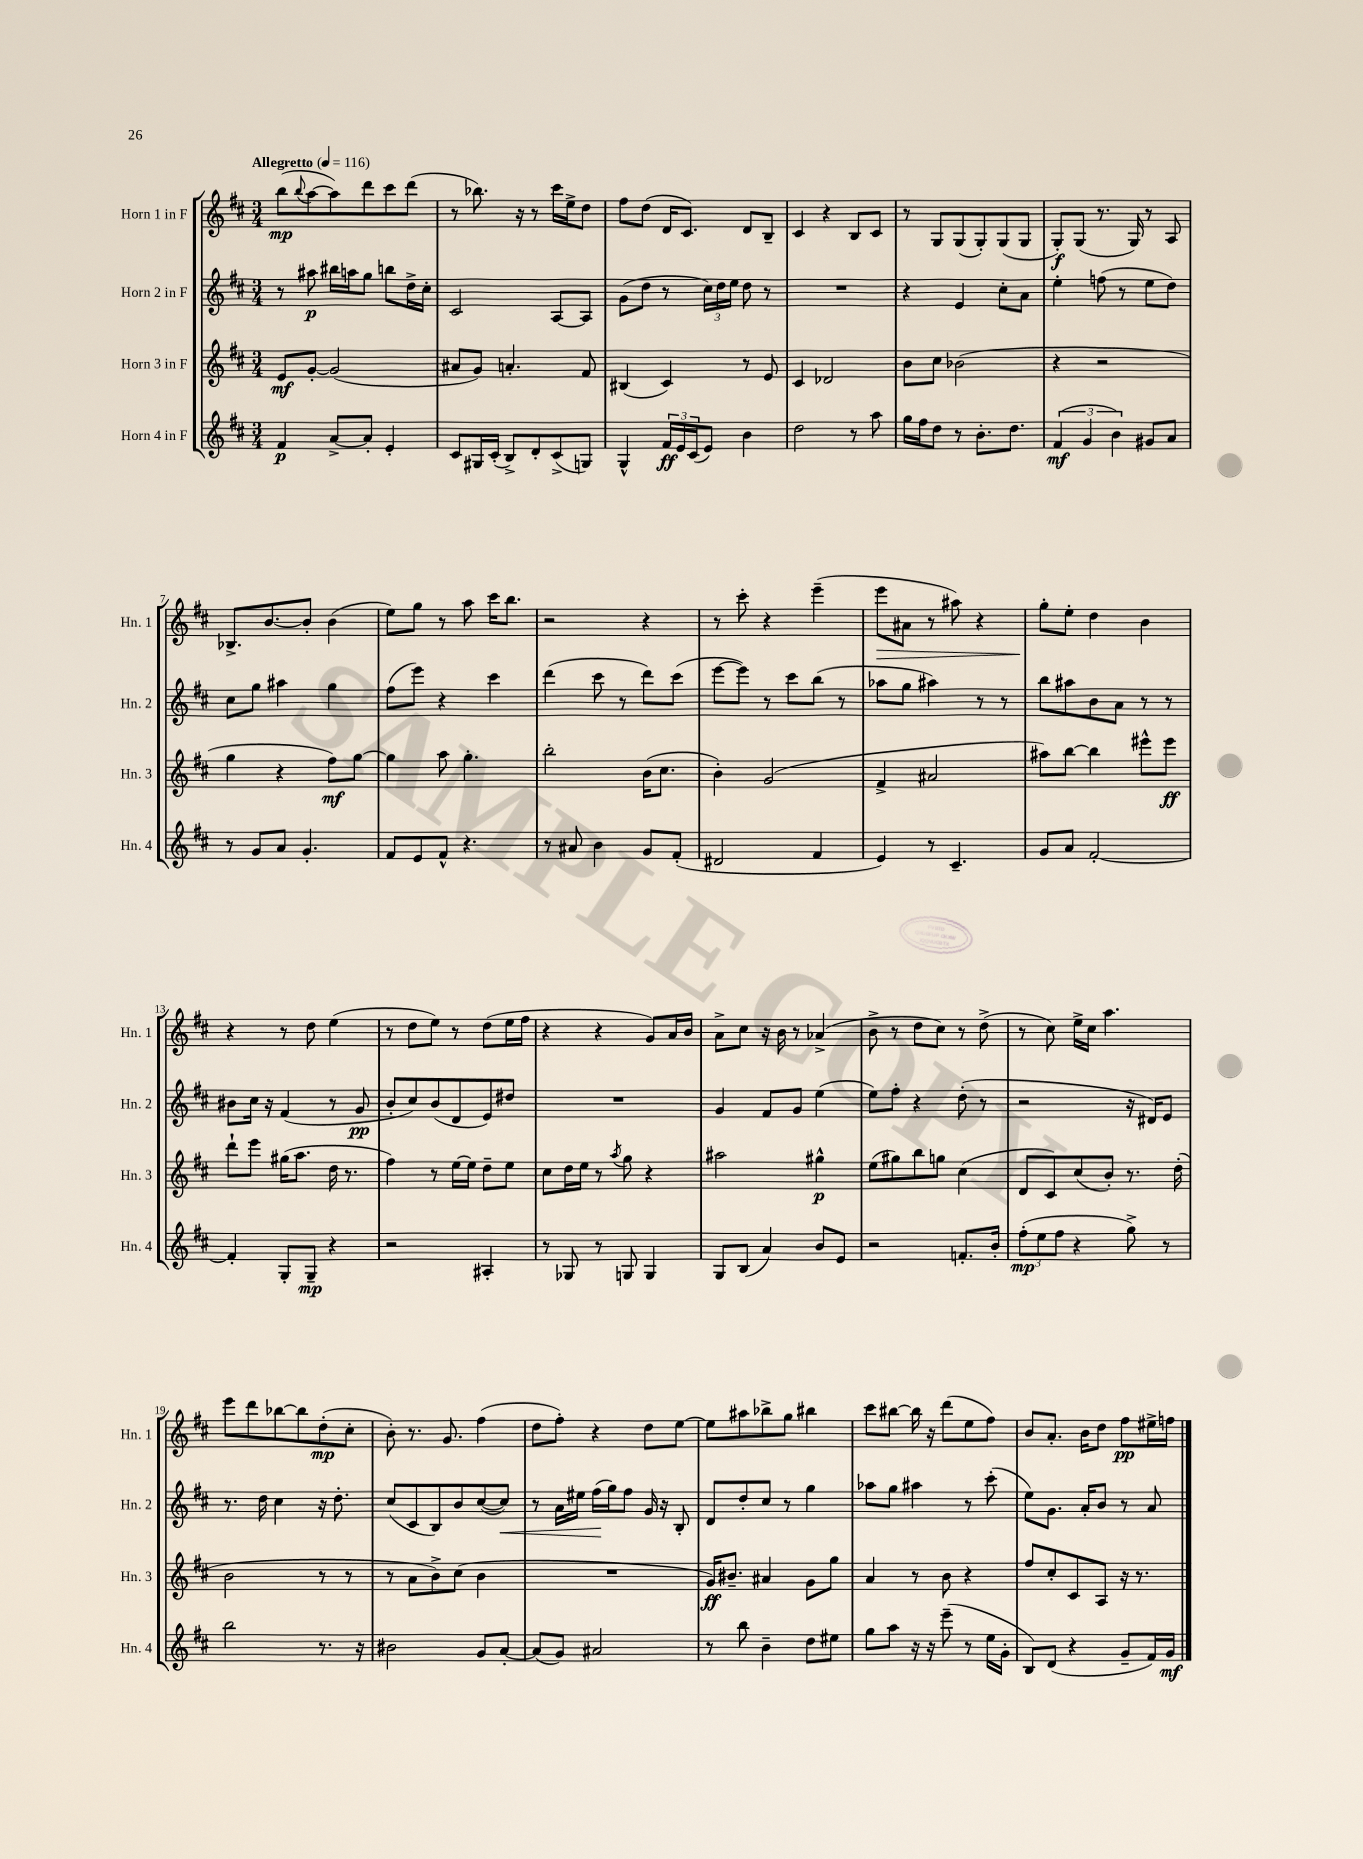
<<
\new StaffGroup <<
\new Staff = "s0" \with { instrumentName = "Horn 1 in F" shortInstrumentName = "Hn. 1" } {
    \clef treble \key d \major \numericTimeSignature \time 3/4 \tempo "Allegretto" 4 = 116
    b''8\mp( \appoggiatura { b''8 } a''8~ a''8) d'''8 cis'''8 d'''8( |
    r8 bes''8.) r16 r8 cis'''16 e''16-> d''8 |
    fis''8 d''8( d'16 cis'8.) d'8 b8-- |
    cis'4 r4 b8 cis'8 |
    r8 g8 g8( g8-.) g8( g8 |
    g8-.\f) g8( r8. g16) r8 a8 |
    bes8.-> b'8.~ b'8-. b'4( |
    e''8) g''8 r8 a''8 cis'''16 b''8. |
    r2 r4 |
    r8 cis'''8-. r4 e'''4--( |
    e'''8\> ais'8 r8 ais''8) r4 |
    g''8-.\! e''8-. d''4 b'4 |
    r4 r8 d''8 e''4( |
    r8 d''8 e''8) r8 d''8( e''16 fis''16 |
    r4 r4 g'8) a'16 b'16 |
    a'8-> cis''8 r16 b'16 r8 aes'4->( |
    b'8-> r8 d''8 cis''8) r8 d''8->( |
    r8 cis''8) e''16-> cis''16 a''4. |
    e'''8 d'''8 bes''8~ bes''8 d''8-.\mp( cis''8-. |
    b'8-.) r8. g'8. fis''4( |
    d''8 fis''8-.) r4 d''8 e''8~ |
    e''8 ais''8 bes''8-> g''8 bis''4 |
    cis'''8 bis''8~ bis''16 r16 d'''8( e''8 fis''8) |
    b'8 a'8.-. b'16 d''8 fis''8\pp eis''16-> f''16 \bar "|." |
}
\new Staff = "s1" \with { instrumentName = "Horn 2 in F" shortInstrumentName = "Hn. 2" } {
    \clef treble \key d \major \numericTimeSignature \time 3/4
    r8 ais''8\p bis''16 a''16 g''8 b''8 d''16-> cis''16-. |
    cis'2 a8~ a8 |
    g'8( d''8 r8 \tuplet 3/2 { cis''16) d''16 e''16 } d''8 r8 |
    R2. |
    r4 e'4 cis''8-. a'8 |
    e''4-. f''8( r8 e''8 d''8) |
    cis''8 g''8 ais''4 g''4 |
    fis''8( e'''8) r4 cis'''4 |
    d'''4( cis'''8 r8 d'''8) cis'''8( |
    e'''8~ e'''8) r8 cis'''8 b''8( r8 |
    aes''8 g''8 ais''4) r8 r8 |
    b''8 ais''8 b'8 a'8 r8 r8 |
    bis'8 cis''16 r16 fis'4( r8 g'8\pp |
    b'8-. cis''8) b'8( d'8 e'8) dis''8 |
    R2. |
    g'4 fis'8 g'8 e''4( |
    e''8) fis''8-. r4 d''8-.( r8 |
    r2 r16 dis'16) e'8 |
    r8. d''16 cis''4 r16 d''8.-. |
    cis''8( cis'8 b8) b'8 cis''8~( cis''8\<) |
    r8 a'16 eis''16 fis''16\!( g''16) fis''8 g'16 r16 b8-. |
    d'8 d''8-. cis''8 r8 g''4 |
    aes''8 g''8 ais''4 r8 cis'''8-.( |
    e''8) g'8. a'16-. b'8 r8 a'8 \bar "|." |
}
\new Staff = "s2" \with { instrumentName = "Horn 3 in F" shortInstrumentName = "Hn. 3" } {
    \clef treble \key d \major \numericTimeSignature \time 3/4
    e'8\mf g'8~-. g'2( |
    ais'8 g'8) a'4.-. fis'8 |
    bis4( cis'4) r8 e'8 |
    cis'4 des'2 |
    b'8 cis''8 bes'2( |
    r4 r2 |
    g''4 r4 fis''8\mf) g''8~ |
    g''4 a''8 g''4.-. |
    b''2-. b'16( cis''8. |
    b'4-.) g'2( |
    fis'4-> ais'2 |
    ais''8) b''8~ b''4 eis'''8-^ eis'''8\ff |
    d'''8-! e'''8 gis''16( a''8. d''16 r8. |
    fis''4) r8 e''16~ e''16 d''8-- e''8 |
    cis''8 d''16 e''16 r8 \acciaccatura { a''8 } g''8 r4 |
    ais''2 gis''4-^\p |
    e''8( gis''8) b''8 g''8 cis''4( |
    d'8 cis'8) cis''8( b'8-.) r8. d''16-.( |
    b'2 r8 r8 |
    r8 a'8 b'8->) cis''8( b'4 |
    R2. |
    g'16\ff) bis'8.-- ais'4 g'8 g''8 |
    a'4 r8 b'8 r4 |
    fis''8 cis''8-. cis'8 a8 r16 r8. \bar "|." |
}
\new Staff = "s3" \with { instrumentName = "Horn 4 in F" shortInstrumentName = "Hn. 4" } {
    \clef treble \key d \major \numericTimeSignature \time 3/4
    fis'4\p a'8~-> a'8-. e'4-. |
    cis'8 gis16 cis'16-.( b8->) d'8-. cis'8->( g8) |
    g4-^ \tuplet 3/2 { fis'16\ff e'16 cis'16( } e'8) b'4 |
    d''2 r8 a''8 |
    g''16 fis''16 d''8 r8 b'8.-. d''8. |
    \tuplet 3/2 { fis'4\mf( g'4 b'4) } gis'8 a'8 |
    r8 g'8 a'8 g'4.-. |
    fis'8 e'8 fis'8-^ r4. |
    r8 ais'8 b'4 g'8 fis'8-.( |
    dis'2 fis'4 |
    e'4) r8 cis'4.-- |
    g'8 a'8 fis'2~-. |
    fis'4-. g8-. g8--\mp r4 |
    r2 ais4-. |
    r8 ges8 r8 g8 g4 |
    g8 b8( a'4) b'8 e'8 |
    r2 f'8.-. b'16-. |
    \tuplet 3/2 { fis''8-.\mp( e''8 fis''8 } r4 g''8->) r8 |
    b''2 r8. r16 |
    bis'2 g'8 a'8~-. |
    a'8( g'8) ais'2 |
    r8 b''8 b'4-- d''8 eis''8 |
    g''8 a''8 r16 r16 e'''8--( r8 e''16 g'16-. |
    b8) d'8( r4 g'8-- fis'16) g'16\mf \bar "|." |
}
>>
>>
